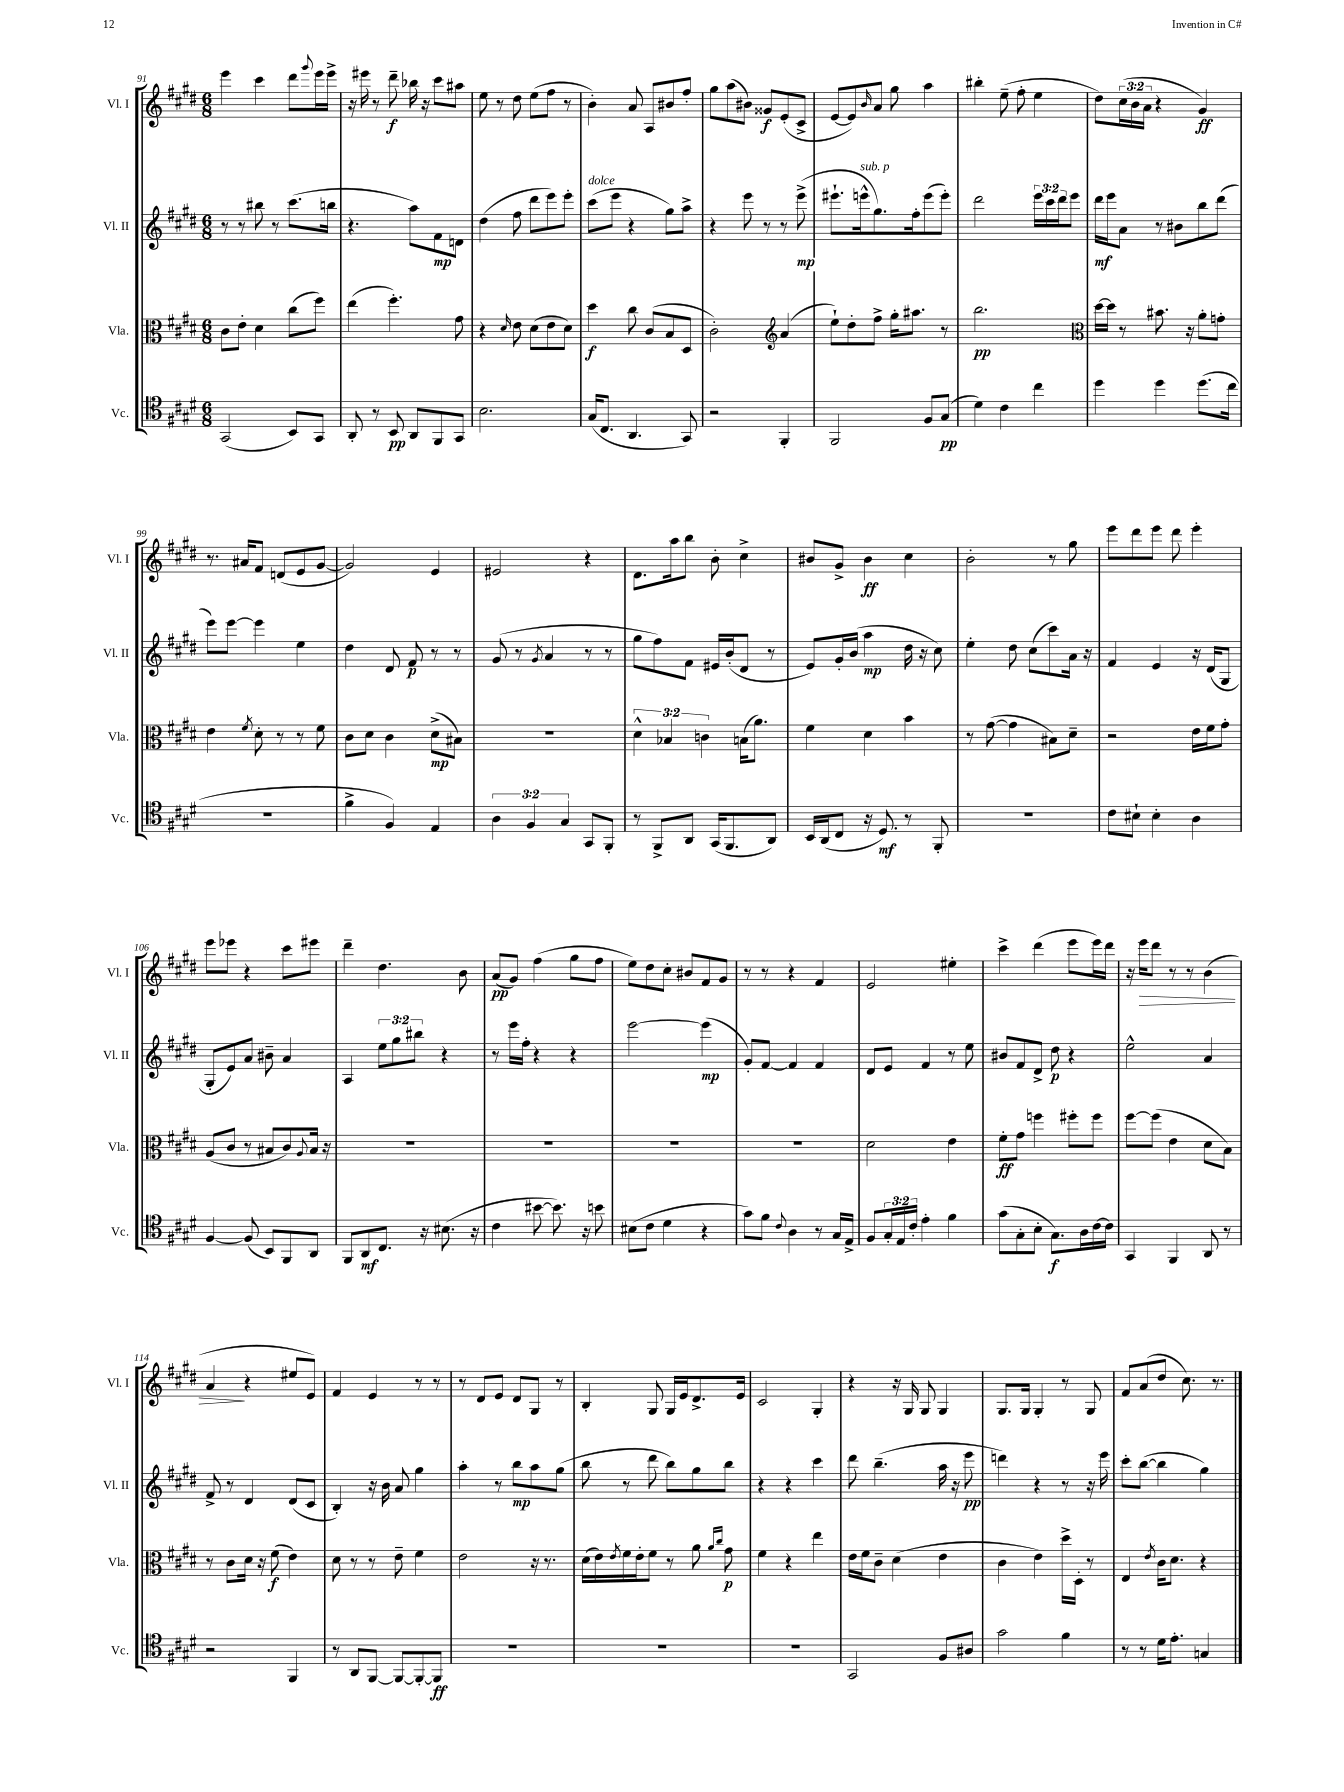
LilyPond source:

<<
\new StaffGroup <<
\new Staff = "s0" \with { instrumentName = "Vl. I" shortInstrumentName = "Vl. I" } {
    \clef treble \key e \major \numericTimeSignature \time 6/8 \override Staff.TupletNumber.text = #tuplet-number::calc-fraction-text
    e'''4 cis'''4 dis'''8 \appoggiatura { gis'''8 } e'''16 e'''16-> |
    r16 eis'''16 r8 dis'''8--\f bes''16 r16 cis'''8 ais''8 |
    e''8 r8 dis''8 e''8( fis''8 r8 |
    b'4-.) a'8 a8 bis'8 fis''8-. |
    gis''8 a''8( bis'8) gisis'8\f e'8-.( cis'8-> |
    e'8~ e'8) \grace { b'16 } a'8 gis''8 a''4 |
    bis''4-. e''8--( fis''8-. e''4 |
    dis''8) \tuplet 3/2 { cis''16( b'16 a'16 } r4 gis'4\ff) |
    r8. ais'16 fis'8 d'8( e'8 gis'8~ |
    gis'2) e'4 |
    eis'2 r4 |
    dis'8. a''16 b''8 b'8-. cis''4-> |
    bis'8 gis'8-> bis'4\ff cis''4 |
    b'2-. r8 gis''8 |
    e'''8 dis'''8 e'''8 dis'''8 e'''4-. |
    e'''8 ees'''8 r4 cis'''8 eis'''8 |
    dis'''4-- dis''4. b'8 |
    a'8\pp( gis'8) fis''4( gis''8 fis''8 |
    e''8) dis''8 cis''8-. bis'8 fis'8 gis'8 |
    r8 r8 r4 fis'4 |
    e'2 eis''4-. |
    cis'''4-> dis'''4( e'''8 e'''16) dis'''16 |
    r16 e'''16\> dis'''8 r8 r8 b'4( |
    a'4\! r4 eis''8 e'8) |
    fis'4 e'4 r8 r8 |
    r8 dis'8 e'8 dis'8 gis8 r8 |
    b4-. gis8 gis16 e'16 dis'8.-> e'16 |
    cis'2 gis4-. |
    r4 r16 gis16 gis8 gis4 |
    gis8. gis16 gis4-. r8 gis8 |
    fis'8 a'8( dis''8 cis''8.) r8. \bar "|." |
}
\new Staff = "s1" \with { instrumentName = "Vl. II" shortInstrumentName = "Vl. II" } {
    \clef treble \key e \major \numericTimeSignature \time 6/8 \override Staff.TupletNumber.text = #tuplet-number::calc-fraction-text
    r8 r8 bis''8 r8 cis'''8.( b''16 |
    r4. a''8) fis'8\mp d'8 |
    dis''4( fis''8 dis'''8 e'''8) e'''8-. |
    cis'''8^\markup { \italic "dolce" }( e'''8 r4 gis''8) a''8-> |
    r4 e'''8 r8 r8 e'''8->\mp( |
    eis'''8.-! e'''16-^^\markup { \italic "sub. p" } gis''8.) fis''16-. e'''8( e'''8-.) |
    dis'''2 \tuplet 3/2 { e'''16 cis'''16 dis'''16 } e'''8 |
    dis'''16\mf e'''16 a'8 r8 bis'8 b''8 dis'''8( |
    e'''8) e'''8~ e'''4 e''4 |
    dis''4 dis'8 fis'8\p r8 r8 |
    gis'8( r8 \acciaccatura { gis'8 } a'4 r8 r8 |
    gis''8 fis''8) fis'8 eis'16 b'16-.( dis'8 r8 |
    e'8) gis'16-. b'16( a''4\mp dis''16 r16 cis''8) |
    e''4-. dis''8 cis''8( cis'''8) a'16 r16 |
    fis'4 e'4 r16 dis'16( gis8 |
    gis8-. e'8) a'8 bis'8-- a'4 |
    a4 \tuplet 3/2 { e''8 gis''8 bis''8 } r4 |
    r8 e'''16 fis''16-. r4 r4 |
    e'''2~ e'''4\mp( |
    gis'8-.) fis'8~ fis'4 fis'4 |
    dis'8 e'8 fis'4 r8 e''8 |
    bis'8 fis'8 dis'8-> dis''8\p r4 |
    e''2-^ a'4 |
    fis'8-> r8 dis'4 dis'8( cis'8 |
    b4-.) r16 b'16 a'8 gis''4 |
    a''4-. r8 b''8\mp a''8 gis''8( |
    b''8 r8 dis'''8 b''8) gis''8 b''8 |
    r4 r4 cis'''4 |
    dis'''8 b''4.--( a''16 r16 e'''8\pp |
    d'''4) r4 r8 r16 e'''16 |
    cis'''8-. b''8~( b''4 gis''4) \bar "|." |
}
\new Staff = "s2" \with { instrumentName = "Vla." shortInstrumentName = "Vla." } {
    \clef alto \key e \major \numericTimeSignature \time 6/8 \override Staff.TupletNumber.text = #tuplet-number::calc-fraction-text
    cis'8 e'8-. dis'4 cis''8( fis''8) |
    e''4( fis''4.-.) gis'8 |
    r4 \grace { dis'16 } e'8 dis'8( e'8 dis'8) |
    dis''4\f cis''8 cis'8( b8 dis8 |
    cis'2-.) \clef treble a'4( |
    e''8-!) dis''8-. fis''8-> gis''16-. ais''8. r8 |
    b''2.\pp |
    \clef alto dis''16~ dis''16 r8 bis'8. r16 a'8-. g'8-. |
    e'4 \acciaccatura { fis'8 } dis'8-. r8 r8 fis'8 |
    cis'8 dis'8 cis'4 dis'8->\mp( bis8) |
    R2. |
    \tuplet 3/2 { dis'4-^ bes4 c'4 } b16( a'8.) |
    fis'4 dis'4 b'4 |
    r8 gis'8~( gis'4 bis8) dis'8-- |
    r2 e'16 fis'16 gis'8-. |
    a8( cis'8 r8 bis8 cis'8) \appoggiatura { a8 } bis16 r16 |
    R2. |
    R2. |
    R2. |
    R2. |
    dis'2 e'4 |
    fis'8-.\ff gis'8 f''4 fis''8-. fis''8 |
    fis''8~ fis''8( e'4 dis'8 b8) |
    r8 cis'8 dis'16 r16 fis'8\f( e'4) |
    dis'8 r8 r8 e'8-- fis'4 |
    e'2 r16 r8. |
    dis'16( e'16) \acciaccatura { e'8 } fis'16 e'16-. fis'8 r8 a'8 \grace { a'16 cis''16 } gis'8\p |
    fis'4 r4 e''4 |
    e'16 fis'16 cis'8-- dis'4( e'4 |
    cis'4 e'4) dis''16-> dis16-. r8 |
    e4 \acciaccatura { e'8 } cis'16 dis'8. r4 \bar "|." |
}
\new Staff = "s3" \with { instrumentName = "Vc." shortInstrumentName = "Vc." } {
    \clef tenor \key e \major \numericTimeSignature \time 6/8 \override Staff.TupletNumber.text = #tuplet-number::calc-fraction-text
    gis,2( b,8) gis,8 |
    a,8-. r8 b,8\pp a,8 fis,8 gis,8 |
    b2. |
    gis16( cis8. a,4. gis,8) |
    r2 fis,4-. |
    fis,2 fis8 gis8\pp( |
    dis'4) cis'4 cis''4 |
    dis''4 dis''4 dis''8.( cis''16 |
    R2. |
    fis'4-> fis4) e4 |
    \tuplet 3/2 { a4 fis4 gis4 } gis,8 fis,8-. |
    r8 fis,8-> a,8 gis,16( fis,8. a,8) |
    b,16 a,16( cis8 r16 dis8.\mf) r8 fis,8-. |
    R2. |
    cis'8 bis8-! bis4-. a4 |
    fis4~ fis8( b,8) fis,8 a,8 |
    fis,8 a,8\mf cis8. r16 bis8.( r16 |
    cis'4 bis'8~ bis'8.) r16 b'8 |
    bis8( cis'8 dis'4 r4 |
    gis'8) fis'8 \appoggiatura { cis'8 } a4 r8 gis16 e16-> |
    fis8 \tuplet 3/2 { gis16-. e16 cis'16-. } e'4-. fis'4 |
    gis'8( gis8-. b8-. gis8.\f) a16 cis'16~ cis'16 |
    gis,4 fis,4 a,8 r8 |
    r2 fis,4 |
    r8 a,8 fis,8~ fis,8~ fis,8~-. fis,8\ff |
    R2. |
    R2. |
    R2. |
    gis,2 fis8 ais8 |
    gis'2 fis'4 |
    r8 r8 dis'16 e'8.-. g4 \bar "|." |
}
>>
>>
\layout { \context { \Score currentBarNumber = #91 } }
